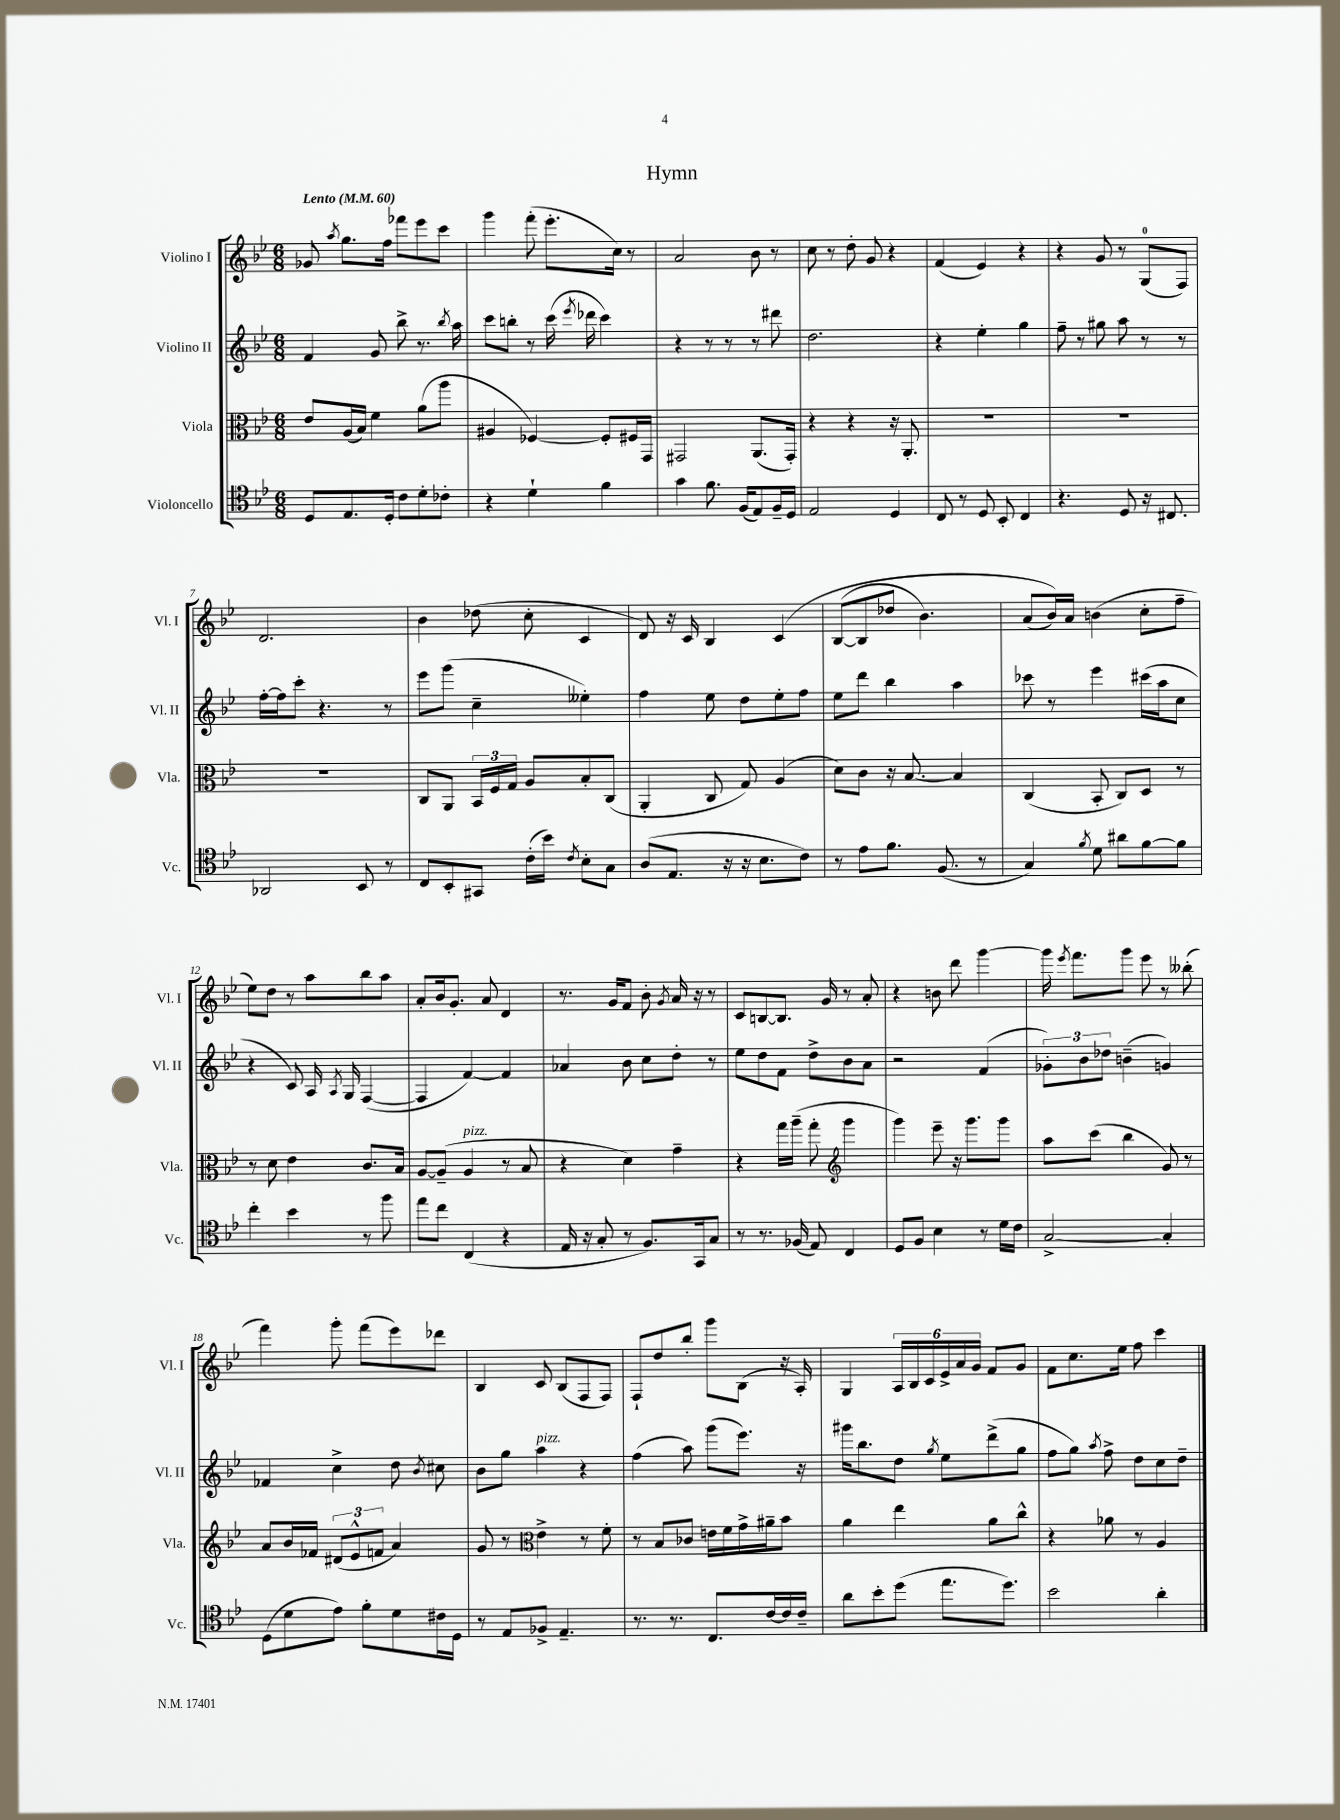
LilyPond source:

\header { title = "Hymn" }
<<
\new StaffGroup <<
\new Staff = "s0" \with { instrumentName = "Violino I" shortInstrumentName = "Vl. I" } {
    \clef treble \key bes \major \numericTimeSignature \time 6/8 \tempo "Lento" 4 = 60
    \autoBeamOff ges'8 \acciaccatura { a''8 } g''8.[ f''16] fes'''8[ ees'''8 c'''8] |
    g'''4 f'''8-.( ees'''8.[-. c''16]) r8 |
    a'2 bes'8 r8 |
    c''8 r8 d''8-. g'8 r4 |
    f'4( ees'4) r4 |
    r4 g'8 r8 g8[-0( f8]) |
    d'2. |
    bes'4 des''8( c''8-. c'4 |
    d'8) r16 c'16 bes4 c'4\( |
    bes8[~( bes8 des''8] bes'4.) |
    a'8[( bes'16)\) a'16] b'4( c''8[-. f''8]-- |
    ees''8[) d''8] r8 a''8[ bes''8 a''8] |
    a'8[-. bes'16 g'8.]-. a'8 d'4 |
    r8. g'16[ f'8] bes'8-. \acciaccatura { g'8 } a'16 r16 r8 |
    c'8[ b8~ b8.] g'16 r8 a'8-. |
    r4 b'8 d'''8 g'''4~ |
    g'''16 \acciaccatura { ees'''8 } f'''8.[ g'''8] ees'''8 r8 beses''8-.( |
    f'''4) g'''8-. f'''8[( ees'''8) des'''8] |
    bes4 c'8 bes8[( f8 f8]) |
    f8[-! d''8 bes''8]-. g'''8[ bes8]( r16 a16-.) |
    g4 \tuplet 6/4 { a16[ bes16 c'16 ees'16-> a'16 g'16] } f'8[ g'8] |
    f'8[ c''8. ees''16] f''8 c'''4 \bar "|." |
}
\new Staff = "s1" \with { instrumentName = "Violino II" shortInstrumentName = "Vl. II" } {
    \clef treble \key bes \major \numericTimeSignature \time 6/8
    \autoBeamOff f'4 g'8 bes''8-> r8. \acciaccatura { bes''8 } a''16 |
    c'''8[ b''8]-. r8 c'''16( \acciaccatura { ees'''8 } des'''16 c'''4) |
    r4 r8 r8 r8 dis'''8 |
    d''2. |
    r4 ees''4-. g''4 |
    f''8-- r8 gis''8 a''8 r8 r8 |
    f''16[~-. f''16 c'''8]-. r4. r8 |
    ees'''8[ g'''8]( c''4-- eeses''4-.) |
    f''4 ees''8 d''8[ ees''8-. f''8] |
    ees''8[ d'''8] bes''4 a''4 |
    ces'''8 r8 ees'''4 cis'''16[( a''16 c''8] |
    r4 c'8) a16 \acciaccatura { a8 } g16 f4~( |
    f4 f'4~) f'4 |
    aes'4 bes'8 c''8[ d''8]-. r8 |
    ees''8[ d''8 f'8] d''8[-> bes'8 a'8] |
    r2 f'4( |
    \tuplet 3/2 { ges'8[-.) bes'8 des''8] } b'4--( g'4) |
    fes'4 c''4-> d''8 \acciaccatura { bes'8 } cis''8 |
    bes'8[ g''8] a''4^\markup { \italic "pizz." } r4 |
    f''4( a''8) g'''8[( ees'''8.]) r16 |
    gis'''16[ bes''8. d''8] \acciaccatura { g''8 } ees''8[ d'''8->( g''8] |
    f''8[ g''8]) \acciaccatura { a''8 } f''8-> d''8[ c''8 d''8]-- \bar "|." |
}
\new Staff = "s2" \with { instrumentName = "Viola" shortInstrumentName = "Vla." } {
    \clef alto \key bes \major \numericTimeSignature \time 6/8
    \autoBeamOff ees'8[ a16( bes16]) f'4 a'8[( a''8] |
    ais4 fes4~) fes8[-. fis16 g,16] |
    gis,2 a,8.[( gis,16]-.) |
    r4 r4 r16 a,8.-. |
    R2. |
    R2. |
    R2. |
    c8[ a,8] \tuplet 3/2 { bes,16[ f16 g16] } a8[ bes8-. c8]( |
    a,4-. c8 g8) a4( |
    d'8[) c'8] r16 bes8.~ bes4 |
    c4( bes,8-. c8[) d8] r8 |
    r8 d'8 ees'4 c'8.[ bes16] |
    a8[~ a8]--( a4^\markup { \italic "pizz." } r8 bes8 |
    r4 d'4) g'4-- |
    r4 g''16[ a''16]--( g''8-. \clef treble g'''4 |
    g'''4) ees'''8-- r16 g'''8.[ g'''8] |
    a''8[ c'''8]( bes''4 g'8) r8 |
    a'8[ bes'16 fes'16] \tuplet 3/2 { dis'8[( ees'8-^ f'8] } a'4) |
    g'8 r8 \clef alto ees'4-> r8 f'8-. |
    r8 bes8[ ces'8] e'16[ f'16 g'16-> ais'16-- bes'8] |
    a'4 ees''4 a'8[ c''8]-^ |
    r4 aes'8 r8 a4 \bar "|." |
}
\new Staff = "s3" \with { instrumentName = "Violoncello" shortInstrumentName = "Vc." } {
    \clef tenor \key bes \major \numericTimeSignature \time 6/8
    \autoBeamOff d8[ ees8. d16]-. c'8[ d'8-. ces'8]-. |
    r4 d'4-! f'4 |
    g'4 f'8. f16[( ees8) f16-- d16] |
    ees2 d4 |
    c8 r8 d8 bes,8-. c4 |
    r4. d8 r16 cis8. |
    aes,2 bes,8 r8 |
    c8[ bes,8-. gis,8] c'16[-.( bes'16]) \acciaccatura { c'8 } bes8[-. g8] |
    a8[( ees8.] r16 r16 bes8.[ c'8]) |
    r8 ees'8[ f'8.] f8.( r8 |
    g4) \acciaccatura { f'8 } d'8 ais'8[ f'8~ f'8] |
    c''4-. bes'4 r8 f''8 |
    ees''8[ c''8] c4( r4 |
    ees16 r16 g8-. r8 f8.[) g,16 g8] |
    r8 r8. fes16( ees8) c4 |
    d8[ f8] bes4 r8 d'16[ c'16] |
    g2~-> g4-. |
    d8[( d'8 ees'8]) f'8[-. d'8 cis'16 d16] |
    r8 ees8[ fes8]-> ees4.-- |
    r8. r8. c8.[ c'16~ c'16 c'16]-- |
    a'8[ bes'8-. d''8]( ees''8.[ d''8.]) |
    bes'2 a'4-. \bar "|." |
}
>>
>>
